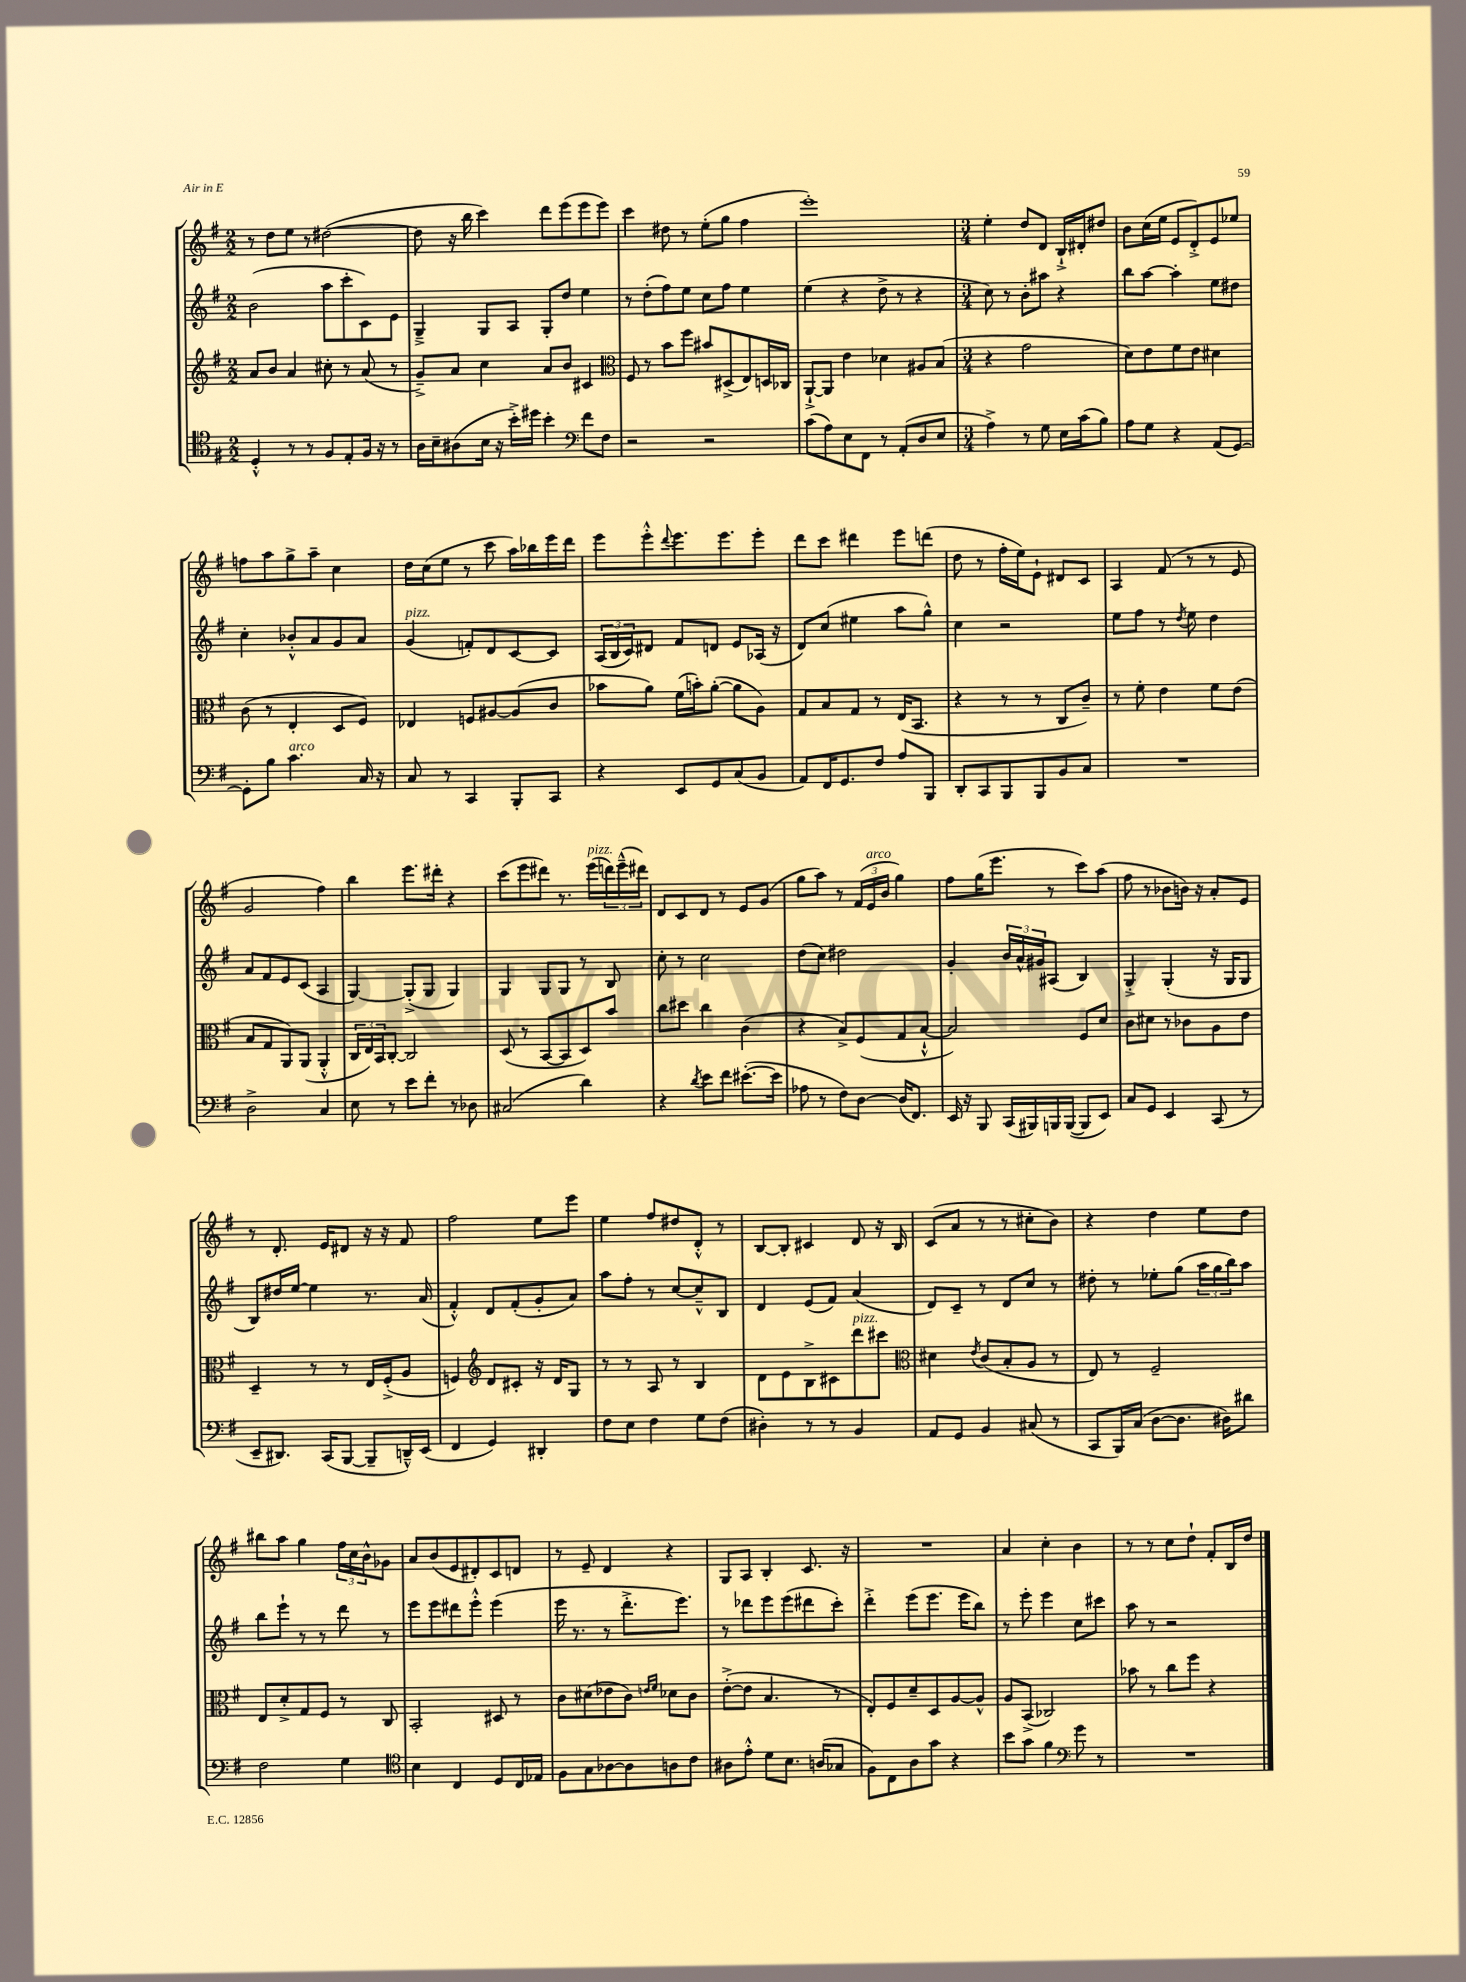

**kern	**kern	**kern	**kern
*staff4	*staff3	*staff2	*staff1
*clefC4	*clefG2	*clefG2	*clefG2
*k[f#]	*k[f#]	*k[f#]	*k[f#]
*M2/2	*M2/2	*M2/2	*M2/2
4D'^^	8a	(2b	8r
.	8b	.	8dd
8r	4a	.	8ee
8r	.	.	8r
8F#	8cc#'	8aa	([2dd#
8E'	8r	8ccc'	.
16F#	(8a	8c)	.
16r	.	.	.
8r	8r	8e	.
=	=	=	=
16A	8g~^)	4G~^	8dd#]
16B~	.	.	.
(8A#	8a	.	16r
.	.	.	16bb
16B	4cc	8G	4ccc)
16r	.	.	.
16b'^)	.	8A	.
16dd#	.	.	.
4b'	8a	8G'	8ddd
.	8b	8dd	(8eee
*clefF4	*	*	*
8f#	4c#	4ee	8eee
8F#	.	.	8eee)
=	=	=	=
*	*clefC3	*	*
2r	8F#	8r	4ccc
.	8r	(8dd'	.
.	8b	8ff#)	8dd#
.	8ff#	8ee	8r
2r	8b#	8cc	(8ee'
.	(8D#^	8ff#	8gg
.	8E)	4ee	4ff#
.	16D	.	.
.	16C-	.	.
=	=	=	=
(8c	[8AA`^	(4ee	1eee')
8A)	8AA]	.	.
8E	4e	4r	.
8FF#	.	.	.
8r	4d-	8dd^	.
(8AA'	.	8r	.
8D	8A#	4r	.
8E	(8B	.	.
=	=	=	=
*M3/4	*M3/4	*M3/4	*M3/4
4A^)	4r	8cc)	4ee'
.	.	8r	.
8r	2g	8b'	8dd
8G	.	8aa#	8d
16E	.	4r	16B`^
(16c	.	.	16d#'
8B)	.	.	8dd#
=	=	=	=
8A	8d)	8bb	8b
8G	8e	[8aa	(16cc
.	.	.	16ee
4r	8f#	4aa']	8e
.	8e	.	8d'^)
(8AA	4d#	8ee	8e
[8GG)	.	8dd#	8ee-
=	=	=	=
8GG']	(8c	4cc'	8ff
8B	8r	.	8aa
4.c	4E'	8b-'^^	8gg^
.	.	8a	8aa~
.	8D	8g	4cc
16C	8F#)	8a	.
16r	.	.	.
=	=	=	=
8C	4E-	(4g	16dd
.	.	.	(16cc
8r	.	.	8ee
4CC	8F	8f')	8r
.	[8A#	8d	8ccc
8BBB'	(8A#]	[8c	16aa)
.	.	.	16bb-
8CC	8c	8c]	16eee
.	.	.	16ddd
=	=	=	=
4r	8b-	(24A	8eee
.	.	24B	.
.	.	24c)	.
.	8a)	8d#	8eee'^^
.	.	.	8qqddd
8EE	(16f#	8f#	8.eee
.	16b')	.	.
8GG	([8a'	8d	.
.	.	.	8.eee
(8C	8a]	8e	.
8BB	8A)	(16A-	8eee'
.	.	16r	.
=	=	=	=
8AA)	8G	8d)	8ddd
16FF#	8B	(8cc	8ccc
8.GG	.	.	.
.	8G	4ee#	4ddd#
8F#	8r	.	.
8A	(16E	8aa	8eee
.	8.BB	.	.
8BBB	.	8gg^^)	(8ddd
=	=	=	=
8DD'	4r	4cc	8dd
8CC	.	.	8r
8BBB	8r	2r	16ff#'
.	.	.	16ee)
8BBB	8r	.	8e`
8BB	8C	.	8d#
8C	8c~)	.	8c
=	=	=	=
2.r	8r	8ee	4A
.	8f#'	8ff#	.
.	4e	8r	(8f#
.	.	8qdd	.
.	.	8ee	8r
.	8f#	4dd	8r
.	(8e	.	8e
=	=	=	=
2D^	8B	8a	2g
.	8G	8f#	.
.	8AA)	8e	.
.	(8AA	(8c	.
4C	4AA'^^	4A	4ff#)
=	=	=	=
8E	24C	[4G)	4bb
.	24E)	.	.
.	24BB	.	.
8r	[8C'	.	.
8e	2C]	(8G'^]	8.eee
8f#'	.	8G	.
.	.	.	16ddd#'
8r	.	4G)	4r
8D-	.	.	.
=	=	=	=
(2C#	(8D	4G	(8ccc
.	8r	.	8eee
.	[8BB	8G	8ddd#)
.	8BB]	8G	8.r
4d)	8D)	8r	.
.	.	.	(16eee
.	8b	8B	24ddd)
.	.	.	(24eee~^^
.	.	.	24ddd#)
=	=	=	=
4r	8cc	8cc'	8d
.	8dd#	8r	8c
8qd	.	.	.
8e	4cc	2cc	8d
8f#	.	.	8r
([8.e#'	(4c	.	8e
.	.	.	(8g
16e#]	.	.	.
=	=	=	=
8A-	4r	(8dd	8gg
8r	.	8cc)	8aa)
8F#)	8B^)	2dd#	8r
[8D	(8F#	.	(24f#
.	.	.	24e
.	.	.	24b
(16D]	8G	.	4gg)
8.FF#)	.	.	.
.	[8B`^^	.	.
=	=	=	=
16EE	2B])	4g'	8ff#
16r	.	.	.
8BBB	.	.	(16gg
.	.	.	8.eee
(16CC	.	24b	.
.	.	24a^^	.
16BBB#)	.	.	.
.	.	24g#	.
16BBB	.	(8A#	8r
([16BBB	.	.	.
8BBB]	8F#	4B)	8ccc)
8EE)	8d	.	(8aa
=	=	=	=
8C	8c	4G'^	8ff#
8GG	8d#	.	8r
4EE	8r	(4G'	8b-
.	8c-	.	16b)
.	.	.	16r
(8CC	8A	16r	8a'
.	.	16G	.
8r	8e	8G	8e
=	=	=	=
8EE~	4D~	8B)	8r
8.DD#)	.	16dd#	8.d'
.	.	[16ee	.
.	8r	4ee]	.
(16CC	.	.	16e
[8BBB	8r	.	8d#
8BBB~]	16E	8.r	16r
.	(16F#'^	.	16r
16DD~^^)	8A	.	8f#
(16EE	.	(16a	.
=	=	=	=
4FF#	4F)	4f#'^^)	2ff#
*	*clefG2	*	*
4GG)	8d	8d	.
.	8c#'	(8f#'	.
4DD#'	16r	8g'	8ee
.	16d	.	.
.	8G	8a)	8eee
=	=	=	=
8F#	8r	8aa	4ee
8E	8r	8ff#'	.
4F#	8A	8r	8ff#
.	8r	[8cc	8dd#
8G	4B	8cc~^^]	8d'^^
(8F#	.	8B	8r
=	=	=	=
4D#')	8d	4d	[8B
.	8e	.	8B']
8r	8B^	(8e	4c#
8r	8c#	8f#)	.
4BB	8ddd	(4a	8d
.	8ccc#	.	16r
.	.	.	16B
=	=	=	=
*	*clefC3	*	*
8AA	4d#	8d)	(8c
8GG	.	8c~	8a
.	8qe	.	.
4BB	(8c	8r	8r
.	8B'	8d	8r
(8C#	8A	8cc	8cc#'
8r	8r	8r	8b)
=	=	=	=
8CC	8E)	8dd#'	4r
16BBB)	8r	8r	.
(16C	.	.	.
[8D	2F#~	8ee-'	4dd
8.D]	.	(8gg	.
.	.	24aa	8ee
.	.	24gg	.
16D#)	.	.	.
.	.	24bb)	.
8d#	.	8aa	8dd
=	=	=	=
2F#	8E	8bb	8bb#
.	8d'^	8eee`	8aa
.	8G	8r	4gg
.	8F#	8r	.
4G	8r	8ddd	24ff#
.	.	.	24cc
.	.	.	24b^^
.	8C	8r	8g-
=	=	=	=
*clefC4	*	*	*
4B	2BB'	8eee	8a
.	.	8eee	(8b
4C	.	8ddd#	8e
.	.	8eee'^^	8d#')
8D	8D#	(4eee	8c
16C	8r	.	8d
16E-	.	.	.
=	=	=	=
8F#	8c	16eee	8r
.	.	8.r	.
8G	(8d#	.	8e~
[8A-	8e-	8r	4d
8A-]	8c)	8.ddd'^	.
.	16qqe	.	.
.	16qqf#	.	.
8A	8d-	.	4r
.	.	8.eee)	.
8c	8c	.	.
=	=	=	=
8A#	([8e'^	8r	8G
8e'^^	8e]	8ddd-	8A
8d	4.B	8eee	4B'
8.B	.	(8eee	.
.	.	8ddd#	8.c
(16A	.	.	.
8G-	8r	8ccc')	.
.	.	.	16r
=	=	=	=
8F#)	8E')	4ddd'^	2.r
8C	8F#	.	.
8A	8d~	(8eee	.
8g	8D	8.eee	.
4r	[8A	.	.
.	.	16eee	.
.	8A^^]	8bb)	.
=	=	=	=
8b	8A	8r	4a
8g	(8BB^	8eee'	.
4f#	2C-)	4eee	4cc'
*clefF4	*	*	*
8g	.	8cc	4b
8r	.	8ccc#	.
=	=	=	=
2.r	8b-	8aa	8r
.	8r	8r	8r
.	8cc	2r	8cc
.	8ff#	.	8dd`
.	4r	.	8f#'
.	.	.	16B
.	.	.	16dd
==	==	==	==
*-	*-	*-	*-
